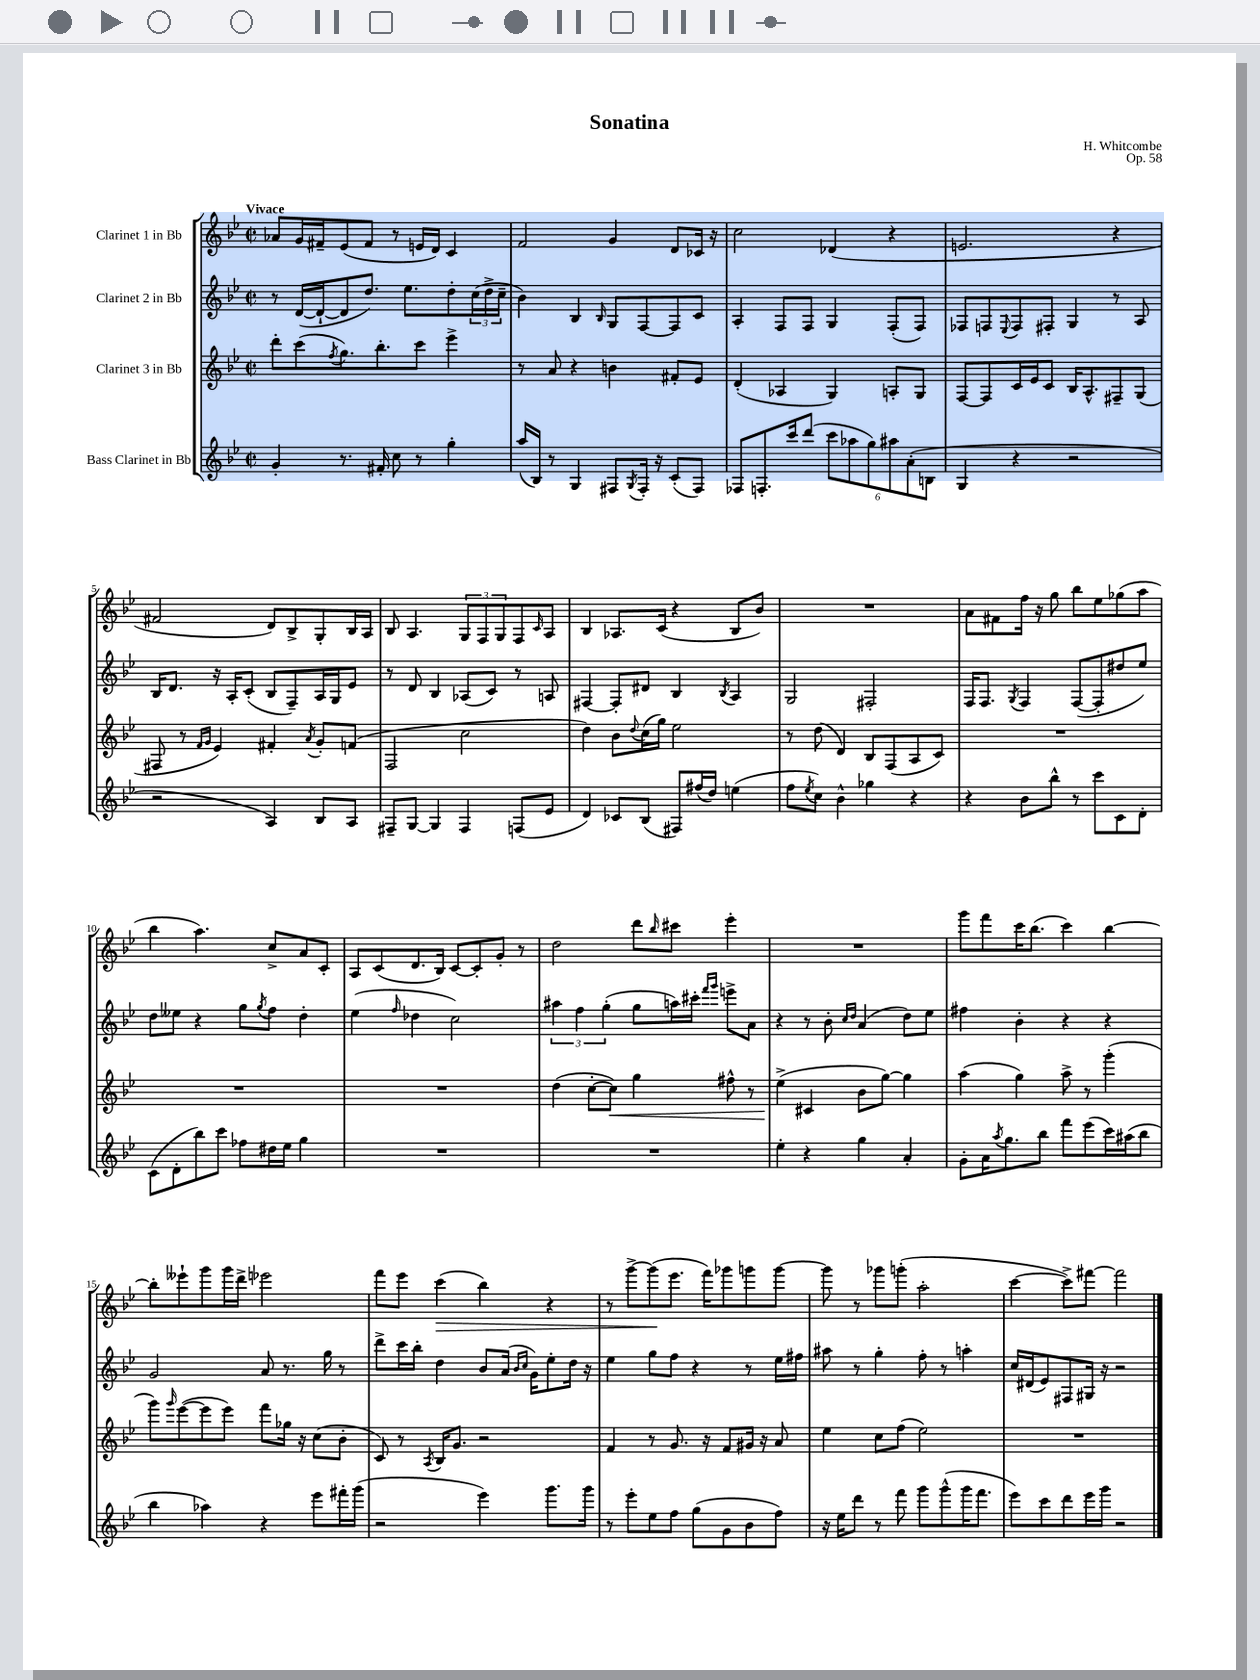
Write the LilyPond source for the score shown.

\header { title = "Sonatina" composer = "H. Whitcombe" opus = "Op. 58" }
<<
\new StaffGroup <<
\new Staff = "s0" \with { instrumentName = "Clarinet 1 in Bb" } {
    \clef treble \key bes \major \defaultTimeSignature \time 2/2 \tempo "Vivace"
    aes'8 g'16 fis'16-- ees'8( fis'8 r8 e'16 d'16) c'4 |
    f'2 g'4 d'8 ces'16 r16 |
    c''2 des'4( r4 |
    e'2. r4 |
    fis'2 d'8) bes8-> g8-. bes16 a16 |
    bes8 a4. \tuplet 3/2 { g8 f8 g8 } f8 \grace { c'16 } a8 |
    bes4 aes8. c'16( r4 bes8 bes'8) |
    R1 |
    a'8 fis'8 f''16 r16 g''8 bes''8 ees''8 ges''8( a''8 |
    bes''4 a''4.) c''8-> a'8 c'8-. |
    a8 c'8( d'8. bes16) c'8~ c'8-. g'8-. r8 |
    d''2 d'''8 \grace { bes''16 } cis'''8 ees'''4-. |
    R1 |
    g'''8 f'''8 c'''16 bes''8.( c'''4) bes''4~ |
    bes''8-. eeses'''8-! g'''8 g'''16 d'''16-> ees'''2 |
    f'''8 ees'''8 c'''4\>( bes''4) r4 |
    r8 g'''8~-> g'''8\!( ees'''8. f'''16) ges'''8 g'''8 g'''8~ |
    g'''8 r8 ges'''8 g'''8-.( a''2-. |
    c'''4~ c'''8->) fis'''8~ fis'''2 \bar "|." |
}
\new Staff = "s1" \with { instrumentName = "Clarinet 2 in Bb" } {
    \clef treble \key bes \major \defaultTimeSignature \time 2/2
    r8 d'16~( d'16~-! d'8 d''8.) ees''8. d''8-. \tuplet 3/2 { c''16( d''16-> c''16-- } |
    bes'4) bes4 \grace { bes16 } g8 f8~ f8 c'8 |
    a4-. f8 f8 g4 f8-.( f8) |
    fes8 f8 \appoggiatura { ees8 } f8 fis8-. g4 r8 a8 |
    bes16 d'8. r16 a16-. c'8-.( bes8 f8--) a16 g16 ees'8 |
    r8 d'8 bes4 aes8( c'8) r8 a8 |
    fis4~ fis8-. dis'8 bes4 \acciaccatura { bes8 } a4 |
    g2 fis2-. |
    f16 f8. \acciaccatura { g8 } f4 f8~( f8-. dis''8 ees''8) |
    d''8 eeses''8 r4 g''8 \acciaccatura { g''8 } f''8 d''4-. |
    ees''4( \grace { f''16 } des''4 c''2) |
    \tuplet 3/2 { ais''4 f''4 g''4-.( } g''8 a''16) cis'''16-. \grace { f'''16 g'''16 } e'''8-> a'8 |
    r4 r8 bes'8-. \grace { c''16 d''16 } a'4( d''8) ees''8 |
    fis''4 bes'4-. r4 r4 |
    g'2 a'8 r8. g''16 r8 |
    d'''8-> c'''16 bes''16-. d''4 bes'8 a'16( \grace { bes'16 c''16 } g'16) ees''8-. d''16 r16 |
    ees''4 g''8 f''8 r4 r8 ees''16 fis''16 |
    ais''8 r8 g''4-. f''8-. r8 a''4-. |
    c''16 dis'16( ees'8) fis8 gis16 r16 r2 \bar "|." |
}
\new Staff = "s2" \with { instrumentName = "Clarinet 3 in Bb" } {
    \clef treble \key bes \major \defaultTimeSignature \time 2/2
    d'''8-. c'''8( \acciaccatura { f''8 } g''8.) bes''8.-. c'''8 ees'''4-> |
    r8 a'8 r4 b'4 fis'8-. ees'8 |
    d'4-.( aes4 g4) a8-. g8 |
    f8~ f8 c'16 ees'16 c'8 bes16 a8.-^ fis8-- g8( |
    fis8 r8 \grace { f'16 g'16 } ees'4) fis'4-. \acciaccatura { a'8 } g'8-. f'8( |
    f2 c''2 |
    d''4) bes'8 \appoggiatura { d''8 } c''16( g''16) ees''2 |
    r8 d''8( d'4) bes8 f8( a8 c'8) |
    R1 |
    R1 |
    R1 |
    d''4( c''8~-. c''8\<) g''4 fis''8-^ r8 |
    ees''4->\!( cis'4 bes'8 g''8~) g''4 |
    a''4( g''4) a''8-> r8 g'''4-.( |
    g'''8) \grace { g'''16 } ees'''8~( ees'''8 ees'''8) f'''8 ges''16 r16 c''8( bes'8-. |
    c'8) r8 \acciaccatura { a8 } bes16 g'8. r2 |
    f'4 r8 g'8. r16 f'8 gis'16 r16 a'8 |
    ees''4 c''8 f''8( ees''2) |
    R1 \bar "|." |
}
\new Staff = "s3" \with { instrumentName = "Bass Clarinet in Bb" } {
    \clef treble \key bes \major \defaultTimeSignature \time 2/2
    g'4-. r8. fis'16-. c''8 r8 g''4-. |
    a''16( bes16) r8 g4 fis8 \acciaccatura { g8 } fis16-. r16 c'8-.( fis8) |
    fes8 f8.-. c'''16 d'''8( \tuplet 6/4 { c'''8 aes''8 g''8) ais''8 a'8-.( b8 } |
    g4 r4 r2 |
    r2 a4) bes8 a8 |
    fis8-- g8~ g4 fis4 f8( ees'8 |
    d'4) ces'8 bes8( fis8) fis''16( d''16) e''4( |
    f''8 \acciaccatura { ees''8 } c''8) bes'4-^ ges''4 r4 |
    r4 bes'8 bes''8-^ r8 c'''8 c'8 d'8-. |
    c'8( d'8-. bes''8) c'''8 fes''8 dis''16 ees''16 g''4 |
    R1 |
    R1 |
    ees''4-. r4 g''4 a'4-. |
    g'8-. a'16 \acciaccatura { a''8 } g''8. bes''8 f'''8 ees'''8( c'''16) ais''16( bes''8 |
    bes''4 aes''4) r4 ees'''8 fis'''16-. g'''16( |
    r2 ees'''4) g'''8. g'''16 |
    r8 ees'''8-. ees''8 f''8 g''8( g'8 bes'8 f''8) |
    r16 ees''16 d'''8 r8 f'''8 g'''8 g'''8-^( g'''16 f'''8. |
    ees'''8) c'''8 d'''8 ees'''16 g'''16 r2 \bar "|." |
}
>>
>>
